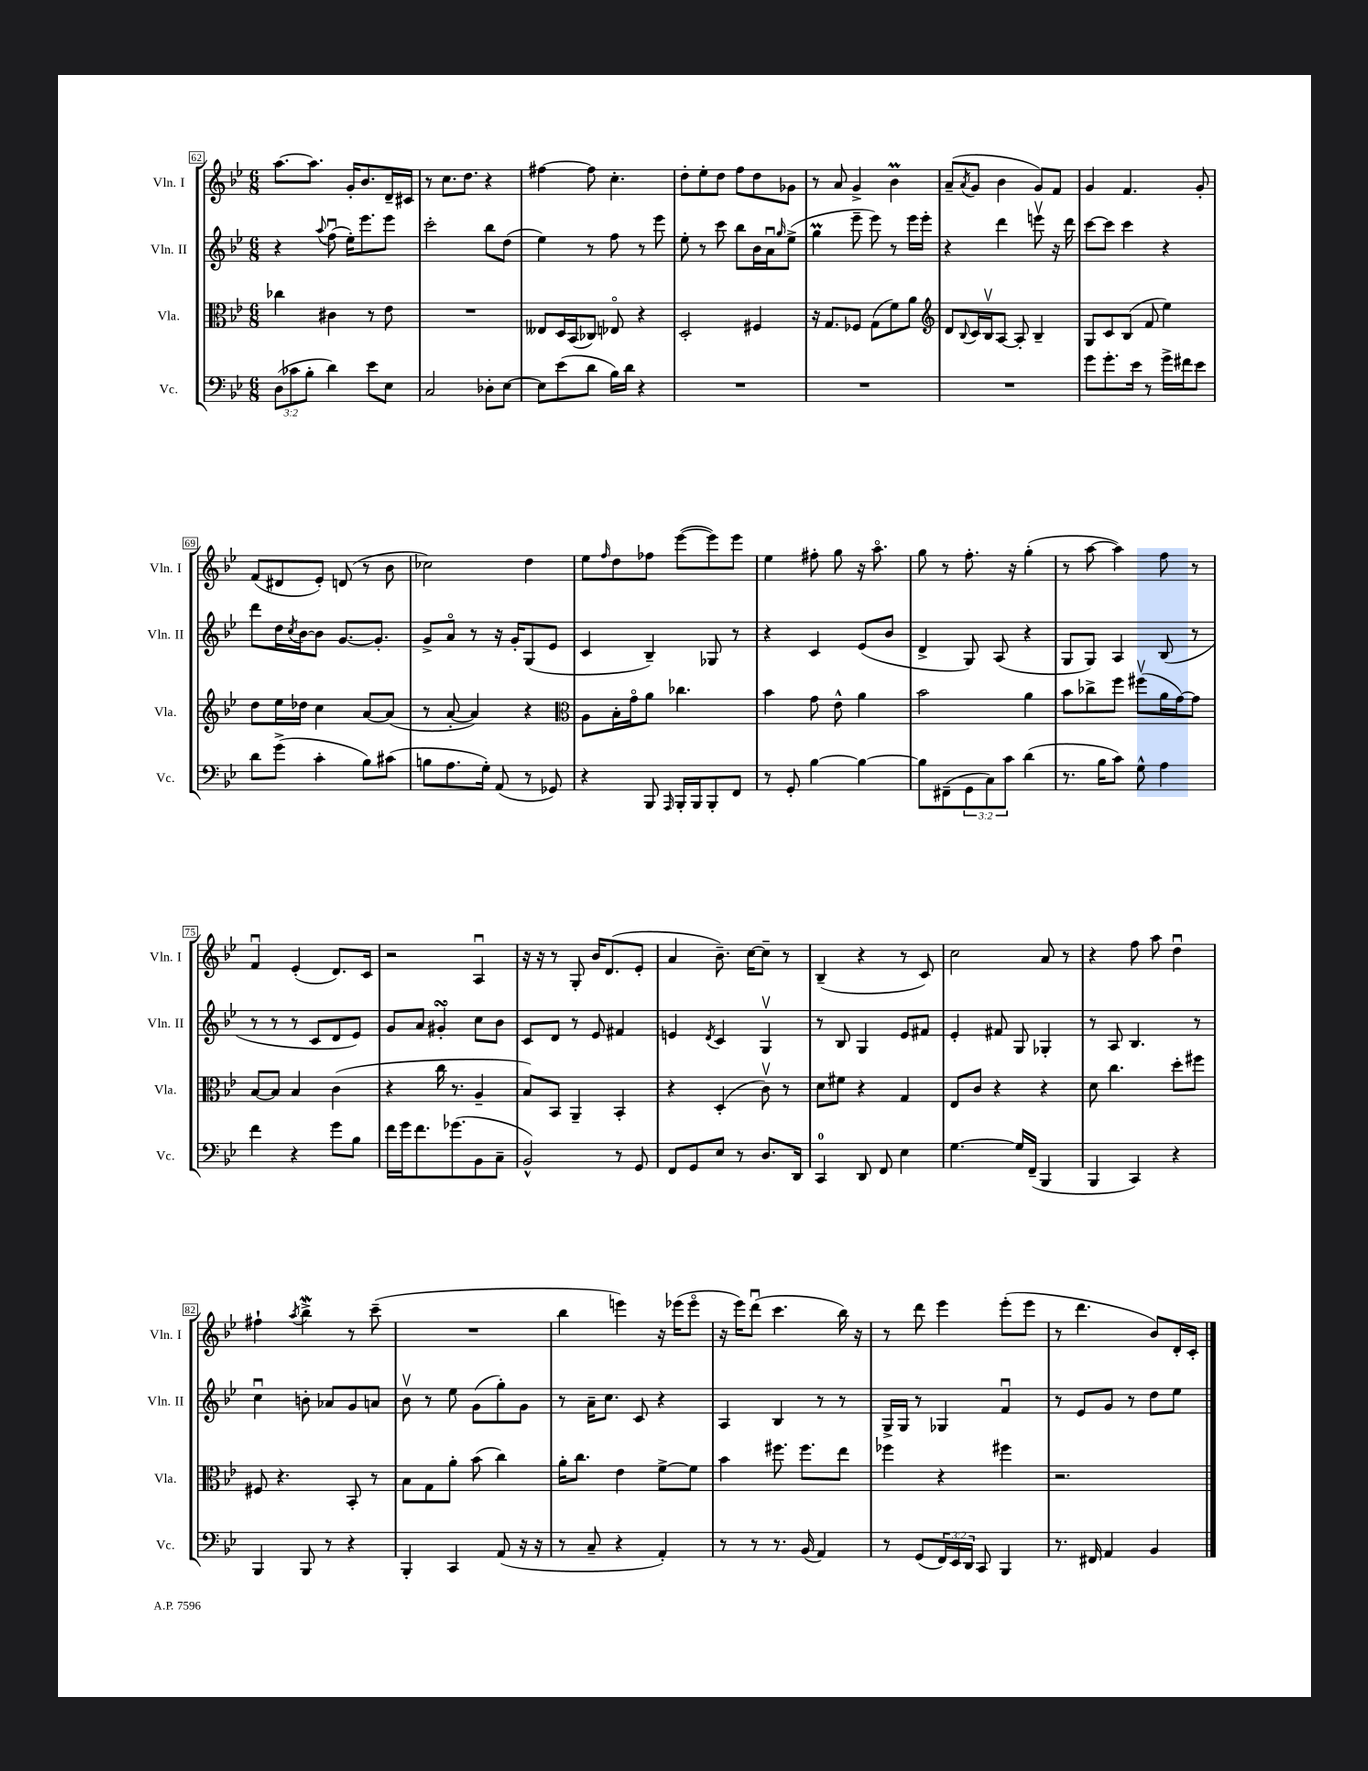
<<
\new StaffGroup <<
\new Staff = "s0" \with { instrumentName = "Vln. I" shortInstrumentName = "Vln. I" } {
    \clef treble \key bes \major \numericTimeSignature \time 6/8
    a''8.~ a''8. g'16-. bes'8. d'16-- cis'16 |
    r8 c''8. d''8. r4 |
    fis''4~ fis''8 c''4.-. |
    d''8-. ees''8-. d''8 f''8 d''8 ges'8 |
    r8 a'8 g'4-> bes'4\prall |
    a'8--( \acciaccatura { a'8 } g'8 bes'4 g'8) f'8 |
    g'4 f'4. g'8-. |
    f'8( dis'8 ees'8-.) d'8( r8 bes'8 |
    ces''2) d''4 |
    ees''8 \grace { f''16 } d''8 fes''8 ees'''8~( ees'''8) ees'''8 |
    ees''4 fis''8-. g''8 r16 a''8.\flageolet |
    g''8 r8 f''8.-. r16 g''4-.( |
    r8 a''8~ a''4) f''8 r8 |
    f'4\downbow ees'4-.( d'8.) c'16 |
    r2 a4\downbow |
    r16 r16 r8 g8-. bes'16 d'8.( ees'8-. |
    a'4 bes'8.--) c''16~ c''8-- r8 |
    bes4--( r4 r8 c'8) |
    c''2 a'8 r8 |
    r4 f''8 a''8 d''4\downbow |
    fis''4-! \acciaccatura { a''8 } bes''4->\mordent r8 c'''8--( |
    R2. |
    bes''4 e'''4) r16 ees'''16( ees'''8\flageolet |
    r16 ees'''16) d'''8\downbow( c'''4. bes''16) r16 |
    r8 d'''8 ees'''4 ees'''8-.( ees'''8 |
    r8 d'''4. bes'8) d'16-. c'16-. \bar "|." |
}
\new Staff = "s1" \with { instrumentName = "Vln. II" shortInstrumentName = "Vln. II" } {
    \clef treble \key bes \major \numericTimeSignature \time 6/8
    r4 \appoggiatura { a''8 } f''8\downbow( ees''16-.) ees'''8. ees'''8 |
    c'''2-. bes''8 d''8( |
    ees''4) r8 f''8 r8 ees'''8 |
    ees''8-. r8 c'''8 bes''8 bes'16 a'16\downbow \grace { g''16 } ees''8->( |
    g''4\prall ees'''8-- ees'''8) r8 ees'''16 ees'''16-. |
    r4 d'''4 e'''8\upbow r16 d'''16 |
    c'''8~ c'''8 c'''4 r4 |
    d'''8 d''16 \acciaccatura { c''8 } bes'16~ bes'8 g'8.~ g'8.-. |
    g'8-> a'8\flageolet r8 r16 g'16-. g8( ees'8 |
    c'4 bes4--) ges8 r8 |
    r4 c'4 ees'8( bes'8 |
    d'4-> g8) a8( r4 |
    g8 g8) a4 bes8( r8 |
    r8 r8 r8 c'8 d'8 ees'8) |
    g'8 a'8 gis'4-.\turn c''8 bes'8 |
    c'8 d'8 r8 ees'8 fis'4 |
    e'4 \acciaccatura { d'8 } c'4 g4\upbow |
    r8 bes8 g4 ees'8 fis'8 |
    ees'4-. fis'8 g8 ges4-. |
    r8 a8 bes4. r8 |
    c''4\downbow b'8-. aes'8 g'8 a'8 |
    bes'8\upbow r8 ees''8 g'8( g''8-.) g'8 |
    r8 a'16-- c''8. c'8 r4 |
    a4 bes4 r8 r8 |
    g16-> g16 r8 ges4 f'4\downbow |
    r8 ees'8 g'8 r8 d''8 ees''8 \bar "|." |
}
\new Staff = "s2" \with { instrumentName = "Vla." shortInstrumentName = "Vla." } {
    \clef alto \key bes \major \numericTimeSignature \time 6/8
    ces''4 cis'4 r8 ees'8 |
    R2. |
    eeses8 d16 bes,16( ces8) ees8\flageolet r4 |
    d2-. fis4 |
    r16 g8. fes8 g8( f'8) a'8 |
    \clef treble d'8 \appoggiatura { bes8 } c'16 bes16\upbow a8~ a8-. bes4-- |
    g8 c'8 bes8( f'8 ees''4) |
    d''8 ees''16 des''16 c''4 a'8~ a'8( |
    r8 a'8~-. a'4) r4 |
    \clef alto a8 bes16-. g'16\flageolet a'8 ces''4. |
    bes'4 g'8 ees'8-^ a'4 |
    bes'2 a'4 |
    bes'8 ces''8-> f''8 fis''8\upbow( a'16 g'16~) g'8 |
    bes8~ bes8 bes4 c'4( |
    r4 c''16 r8. a4-- |
    bes8) bes,8 a,4-- bes,4-. |
    r4 d4-.( c'8\upbow) r8 |
    d'8 fis'8 r4 g4 |
    ees8 c'8 r4 r4 |
    d'8 c''4. d''8-. fis''8 |
    fis8 r4. bes,8-. r8 |
    bes8 g8 a'8-. bes'8( c''4) |
    a'16-. c''8. ees'4 f'8~-> f'8 |
    bes'4 fis''8. fis''8. ees''8 |
    fes''4 r4 fis''4 |
    r2. \bar "|." |
}
\new Staff = "s3" \with { instrumentName = "Vc." shortInstrumentName = "Vc." } {
    \clef bass \key bes \major \numericTimeSignature \time 6/8 \override Staff.TupletNumber.text = #tuplet-number::calc-fraction-text
    \tuplet 3/2 { d8( ces'8 bes8-. } d'4) ees'8 ees8 |
    c2 des8-. ees8~ |
    ees8 ees'8( d'8 bes16) d'16 r4 |
    R2. |
    R2. |
    R2. |
    g'8 g'8.-. ees'16 r8 g'16-> fis'16 ees'8 |
    d'8 g'8->( c'4-. bes8) cis'8( |
    b8 a8. g16-.) a,8( r8 ges,8) |
    r4 bes,,8 \grace { a,,16 } bes,,16-. bes,,16 bes,,8-. f,8 |
    r8 g,8-. bes4~ bes4~ |
    bes8 fis,8--( \tuplet 3/2 { g,8 c8) c'8 } d'4( |
    r8. bes16 c'8) g8-^ a4 |
    f'4 r4 g'8 bes8 |
    f'16 g'16 f'8. ges'8.( bes,8 c8-- |
    bes,2-^) r8 g,8 |
    f,8 g,8 ees8 r8 d8. d,16 |
    c,4-0 d,8 f,8 ees4 |
    g4.~ g16 f,16--( bes,,4 |
    bes,,4 c,4) r4 |
    bes,,4 bes,,8 r8 r4 |
    bes,,4-. c,4 a,8( r16 r16 |
    r8 c8-- r4 a,4-.) |
    r8 r8 r8. bes,16( a,4) |
    r8 g,8( \tuplet 3/2 { f,16) ees,16 d,16 } c,8 bes,,4 |
    r8. fis,16 a,4 bes,4 \bar "|." |
}
>>
>>
\layout { \context { \Score currentBarNumber = #62 \override BarNumber.stencil = #(make-stencil-boxer 0.1 0.3 ly:text-interface::print) } }
